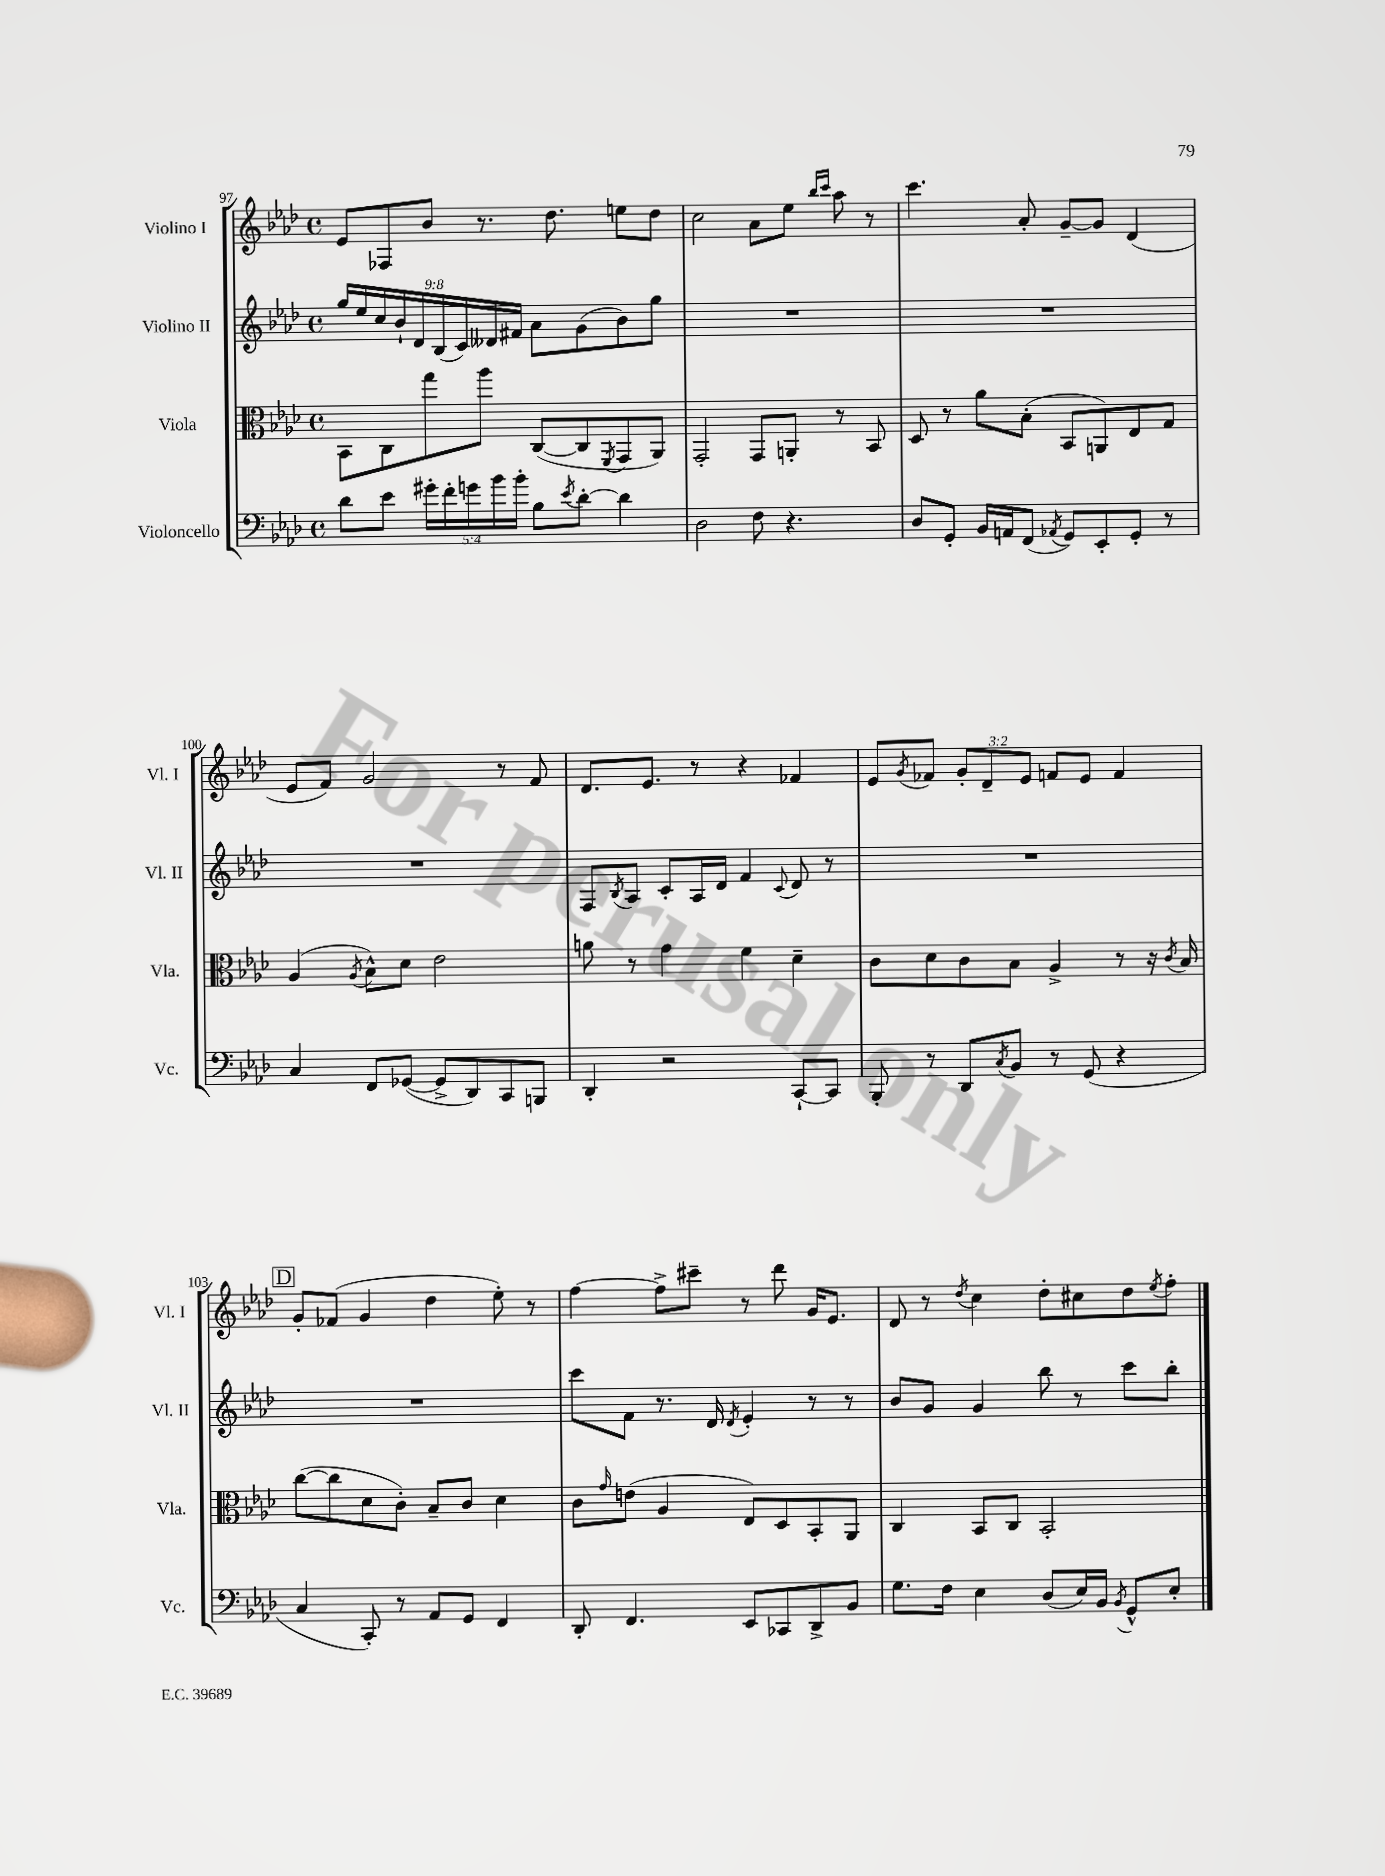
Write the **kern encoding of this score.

**kern	**kern	**kern	**kern
*staff4	*staff3	*staff2	*staff1
*clefF4	*clefC3	*clefG2	*clefG2
*k[b-e-a-d-]	*k[b-e-a-d-]	*k[b-e-a-d-]	*k[b-e-a-d-]
*M4/4	*M4/4	*M4/4	*M4/4
*met(c)	*met(c)	*met(c)	*met(c)
8d-\L	8BB-\L	18gg/LL	8e-/L
.	.	18ee-/	.
.	.	18cc/	.
8e-\J	8C\	.	8F-/
.	.	18b-`/	.
.	.	18d-/	.
20g#'\LL	8gg\	.	8b-/J
.	.	(18B-/	.
20f'\	.	.	.
.	.	18c/)	.
20g\	.	.	.
.	8aa-\J	.	8.r
.	.	18d--/	.
20b-\	.	.	.
.	.	18f#/JJ	.
20b-'\JJ	.	.	.
8B-\L	([8C/L	8a-\L	.
.	.	.	8.dd-\
8qe-/	.	.	.
[8d-'\J	8C/]	(8g\	.
.	8qFF/	.	.
4d-\]	8GG/	8b-\)	8ee\L
.	8AA-/J)	8gg\J	8dd-\J
=	=	=	=
2D-\	2GG'/	1r	2cc\
8F\	8GG/L	.	8a-\L
4.r	8AA'/J	.	8ee-\J
.	.	.	16qqbb-/LL
.	.	.	16qqccc/JJ
.	8r	.	8aa-\
.	8BB-/	.	8r
=	=	=	=
8D-/L	8D-/	1r	4.ccc\
8GG'/J	8r	.	.
16BB-/LL	8a-\L	.	.
16AA/J	.	.	.
(8FF/J	(8B-'\J	.	8a-'/
8qAA-/	.	.	.
8GG/L)	8BB-/L	.	[8g~/L
8EE-'/	8AA/)	.	8g/]J
8GG'/J	8E-/	.	(4d-/
8r	8G/J	.	.
=	=	=	=
4C/	(4A-/	1r	8e-/L
.	.	.	8f/J)
.	8qA-/	.	.
8FF/L	8B-^^\L)	.	2g/
([8GG-/J	8d-\J	.	.
8GG-^/]L	2e-\	.	.
8DD-/)	.	.	.
8CC/	.	.	8r
8BBB/J	.	.	8f/
=	=	=	=
4DD-'/	8a\	8F/L	8.d-/L
.	.	8qB-/	.
.	8r	8A-/J	.
.	.	.	8.e-/J
2r	4g\	8c'/L	.
.	.	16A-/L	8r
.	.	16d-/JJ	.
.	4f\	4f/	4r
.	.	8qqc/	.
[8CC`/L	4d-~\	8d-/	4f-/
8CC/]J	.	8r	.
=	=	=	=
8BBB-'/	8c\L	1r	8e-/L
.	.	.	8qg/
8r	8d-\	.	8f-/J
8DD-/L	8c\	.	12g'/L
.	.	.	12d-~/
8qC/	.	.	.
8BB-/J	8B-\J	.	.
.	.	.	12e-/J
8r	4A-^/	.	8f/L
(8GG/	.	.	8e-/J
4r	8r	.	4f/
.	16r	.	.
.	8qc/	.	.
.	16B-/	.	.
=	=	=	=
4C/	([8cc\L	1r	8g'/L
.	8cc\]	.	(8f-/J
8CC'/)	8d-\	.	4g/
8r	8c'\J)	.	.
8AA-/L	8B-~/L	.	4dd-\
8GG/J	8c/J	.	.
4FF/	4d-\	.	8ee-'\)
.	.	.	8r
=	=	=	=
8DD-'/	8c\L	8ccc\L	[4ff\
.	16qqg/	.	.
4.FF/	(8e\J	8f\J	.
.	4A-/	8.r	8ff^\]L
.	.	.	8ccc#~\J
.	.	16d-/	.
.	.	8qd-/	.
8EE-/L	8E-/L)	4e-'/	8r
8CC-/	8D-/	.	8ddd-\
8DD-^/	8BB-'/	8r	16g/LK
.	.	.	8.e-/J
8BB-/J	8AA-/J	8r	.
=	=	=	=
8.G\L	4C/	8b-/L	8d-/
.	.	8g/J	8r
16F\Jk	.	.	.
.	.	.	8qdd-/
4E-\	8BB-/L	4g/	4cc\
.	8C/J	.	.
(8D-/L	2BB-'/	8bb-\	8dd-'\L
16E-/L)	.	8r	8cc#\
16BB-/JJ	.	.	.
8qBB-/	.	.	.
8GG^^/L	.	8ccc\L	8dd-\
.	.	.	8qee-/
8E-'/J	.	8bb-'\J	8ff'\J
==	==	==	==
*-	*-	*-	*-
